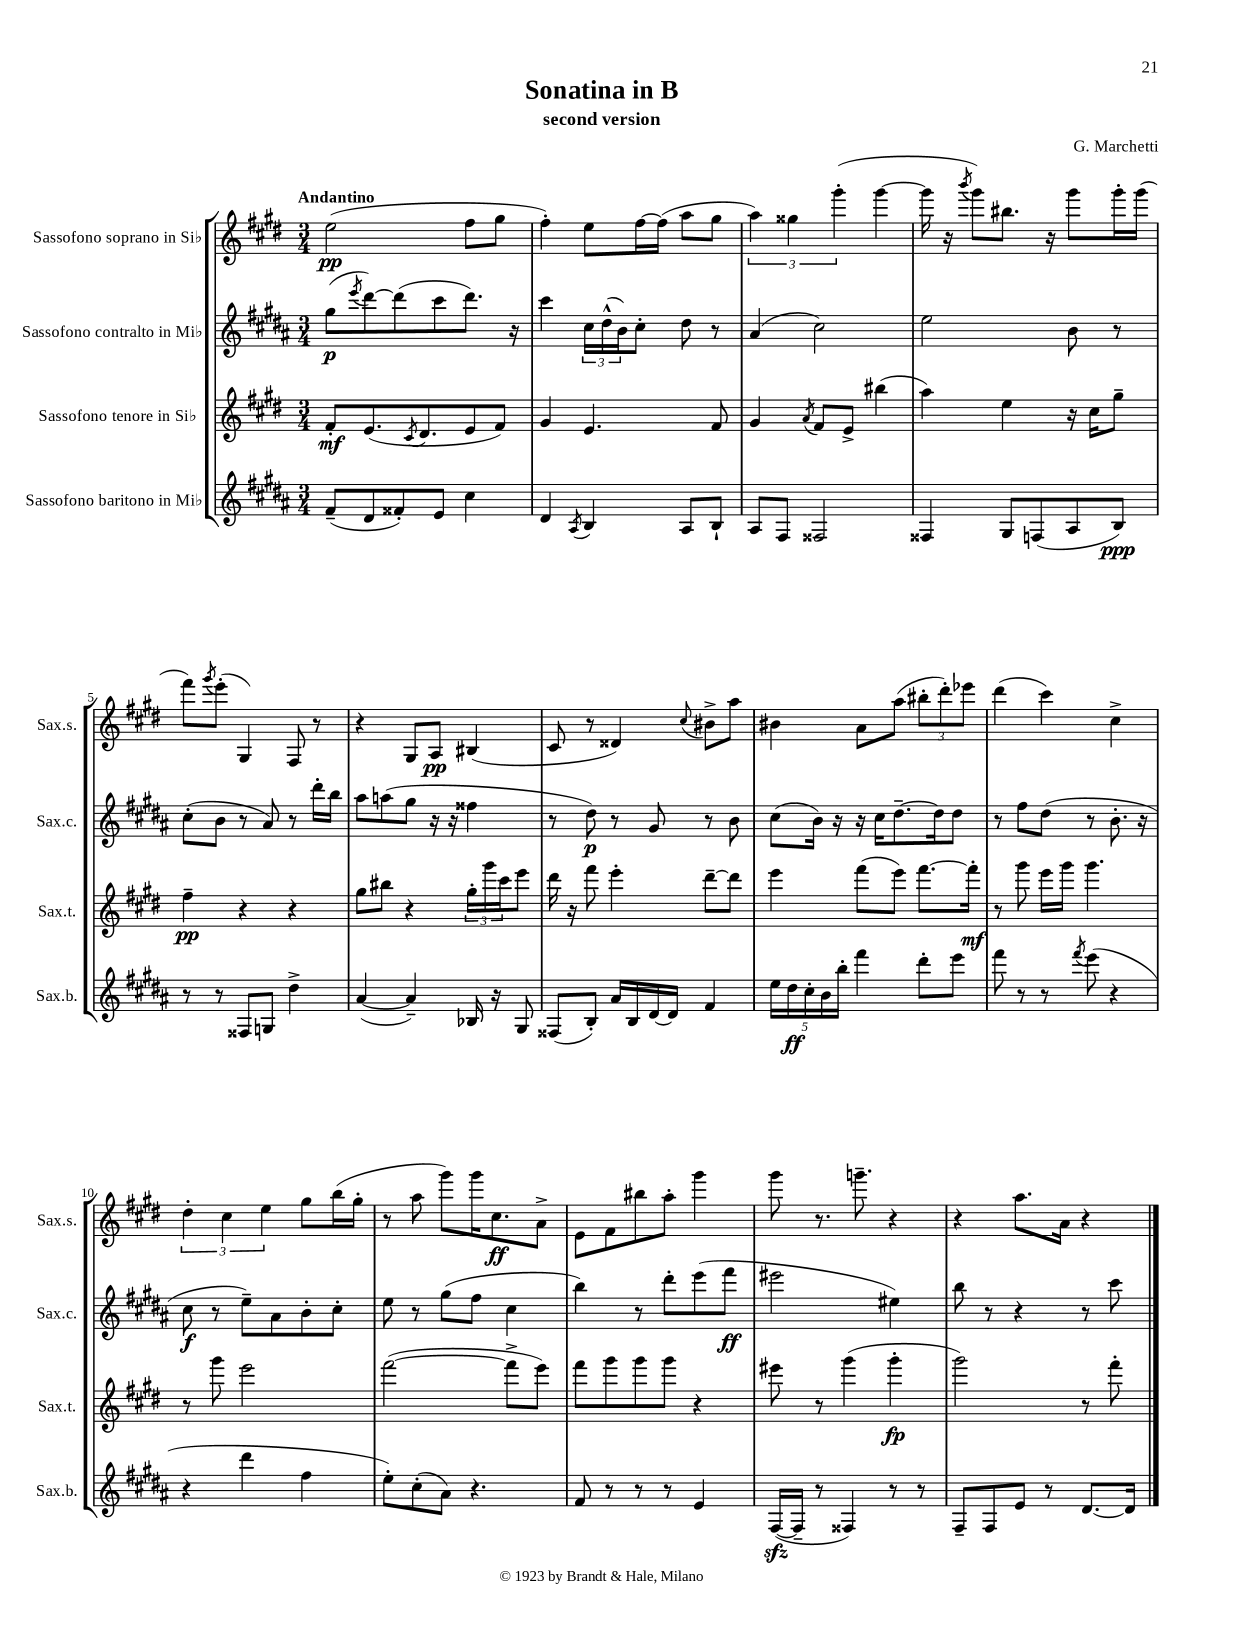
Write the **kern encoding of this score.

**kern	**kern	**kern	**kern
*staff4	*staff3	*staff2	*staff1
*clefG2	*clefG2	*clefG2	*clefG2
*k[f#c#g#d#a#]	*k[f#c#g#d#]	*k[f#c#g#d#a#]	*k[f#c#g#d#]
*M3/4	*M3/4	*M3/4	*M3/4
(8f#~/L	8f#'/L	(8gg#\L	(2ee\
.	.	8qeee/	.
8d#/	(8.e/	[8ddd#\)	.
8f##'/)	.	(8ddd#\]	.
.	8qc#/	.	.
.	8.d#/	.	.
8e/J	.	8ccc#\	.
4cc#\	8e/	8.ddd#\J)	8ff#\L
.	8f#/J)	.	8gg#\J
.	.	16r	.
=	=	=	=
4d#/	4g#/	4ccc#\	4ff#'\)
8qA#/	.	.	.
4B/	4.e/	24cc#\LL	8ee\L
.	.	(24dd#^^\	.
.	.	24b\J)	.
.	.	8cc#'\J	[16ff#\L
.	.	.	(16ff#\]JJ
8A#/L	.	8dd#\	8aa\L
8B`/J	8f#/	8r	8gg#\J
=	=	=	=
8A#/L	4g#/	(4a#/	6aa\)
8F#/J	.	.	.
.	.	.	6gg##\
.	8qa/	.	.
2F##/	8f#/L	2cc#\)	.
.	.	.	(6ggg#'\
.	8e^/J	.	.
.	(4bb#\	.	[4ggg#\
=	=	=	=
4F##/	4aa\)	2ee\	16ggg#\]
.	.	.	16r
.	.	.	8qbbb/
.	.	.	8ggg#\L)
8G#/L	4ee\	.	8.bb#\J
(8F/	.	.	.
.	.	.	16r
8A#/	16r	8b\	8ggg#\L
.	16cc#\LK	.	.
8B/J)	8gg#~\J	8r	16ggg#'\L
.	.	.	(16ggg#\JJ
=	=	=	=
8r	4ff#~\	(8cc#'\L	8fff#\L)
.	.	.	8qggg#/
8r	.	8b\J	(8eee'\J
8F##/L	4r	8r	4G#/)
8G/J	.	8a#/)	.
4dd#^\	4r	8r	8F#/
.	.	16ddd#'\LL	8r
.	.	16bb\JJ	.
=	=	=	=
([4a#/	8gg#\L	8aa#\L	4r
.	8bb#\J	(8aa\	.
4a#~/])	4r	8gg#\J	8G#/L
.	.	16r	8A/J
.	.	16r	.
16B-/	24gg#'\LL	4ff##\	(4B#/
.	24ggg#\	.	.
16r	.	.	.
.	24ccc#\J	.	.
8G#/	8eee\J	.	.
=	=	=	=
(8F##/L	16ddd#\	8r	8c#/
.	16r	.	.
8B'/J)	8fff#\	8dd#\)	8r
16a#/LL	4eee'\	8r	4d##/)
16B/	.	.	.
[16d#/	.	8g#/	.
16d#/]JJ	.	.	.
.	.	.	8qqcc#/
4f#/	[8ddd#~\L	8r	8b#^\L
.	8ddd#\]J	8b\	8aa\J
=	=	=	=
20ee\LL	4eee\	(8cc#\L	4b#\
20dd#\	.	.	.
20cc#'\	.	.	.
.	.	16b\Jk)	.
20b\	.	.	.
.	.	16r	.
20bb'\JJ	.	.	.
4fff#\	(8fff#\L	16r	8a\L
.	.	16cc#\LK	.
.	8eee\J)	[8.dd#~\	(8aa\J
8ddd#'\L	[8.fff#\L	.	12bb#'\L
.	.	16dd#\]k	.
.	.	.	12ddd#'\)
8eee\J	.	8dd#\J	.
.	.	.	12eee-\J
.	16fff#'\]Jk	.	.
=	=	=	=
8fff#\	8r	8r	(4ddd#\
8r	8ggg#\	8ff#\L	.
8r	16eee\LL	(8dd#\J	4ccc#\)
.	16ggg#\JJ	.	.
8qfff#/	.	.	.
(8eee\	4.ggg#\	8r	.
4r	.	8.b'\	4cc#^\
.	.	16r	.
=	=	=	=
4r	8r	8cc#\	6dd#'\
.	8ggg#\	8r	.
.	.	.	6cc#\
4ddd#\	2eee\	8ee~\L)	.
.	.	.	6ee\
.	.	8a#\	.
4ff#\	.	8b'\	8gg#\L
.	.	8cc#'\J	(16bb\L
.	.	.	16gg#'\JJ
=	=	=	=
8ee'\L)	([2fff#\	8ee\	8r
(8cc#'\	.	8r	8aa\
8a#\J)	.	(8gg#\L	8ggg#\L)
4.r	.	8ff#\J	16ggg#\K
.	.	.	8.cc#\
.	8fff#^\]L	4cc#\	.
.	8eee\J)	.	8a^\J
=	=	=	=
8f#/	8fff#\L	4bb\)	8e\L
8r	8ggg#\	.	8f#\
8r	8ggg#\	8r	8bb#\
8r	8ggg#\J	8ddd#'\L	8aa'\J
4e/	4r	(8eee\	4ggg#\
.	.	8fff#\J	.
=	=	=	=
([16F#/LL	8eee#\	2eee#\	8ggg#\
16F#~/]JJ	.	.	.
8r	8r	.	8.r
4F##/)	(4ggg#\	.	.
.	.	.	8.ggg~\
8r	4ggg#'\	4ee#\)	4r
8r	.	.	.
=	=	=	=
8F#~/L	2ggg#\)	8bb\	4r
8F#/	.	8r	.
8e/J	.	4r	8.aa\L
8r	.	.	.
.	.	.	16a\Jk
[8.d#/L	8r	8r	4r
.	8fff#'\	8ccc#\	.
16d#/]Jk	.	.	.
==	==	==	==
*-	*-	*-	*-
